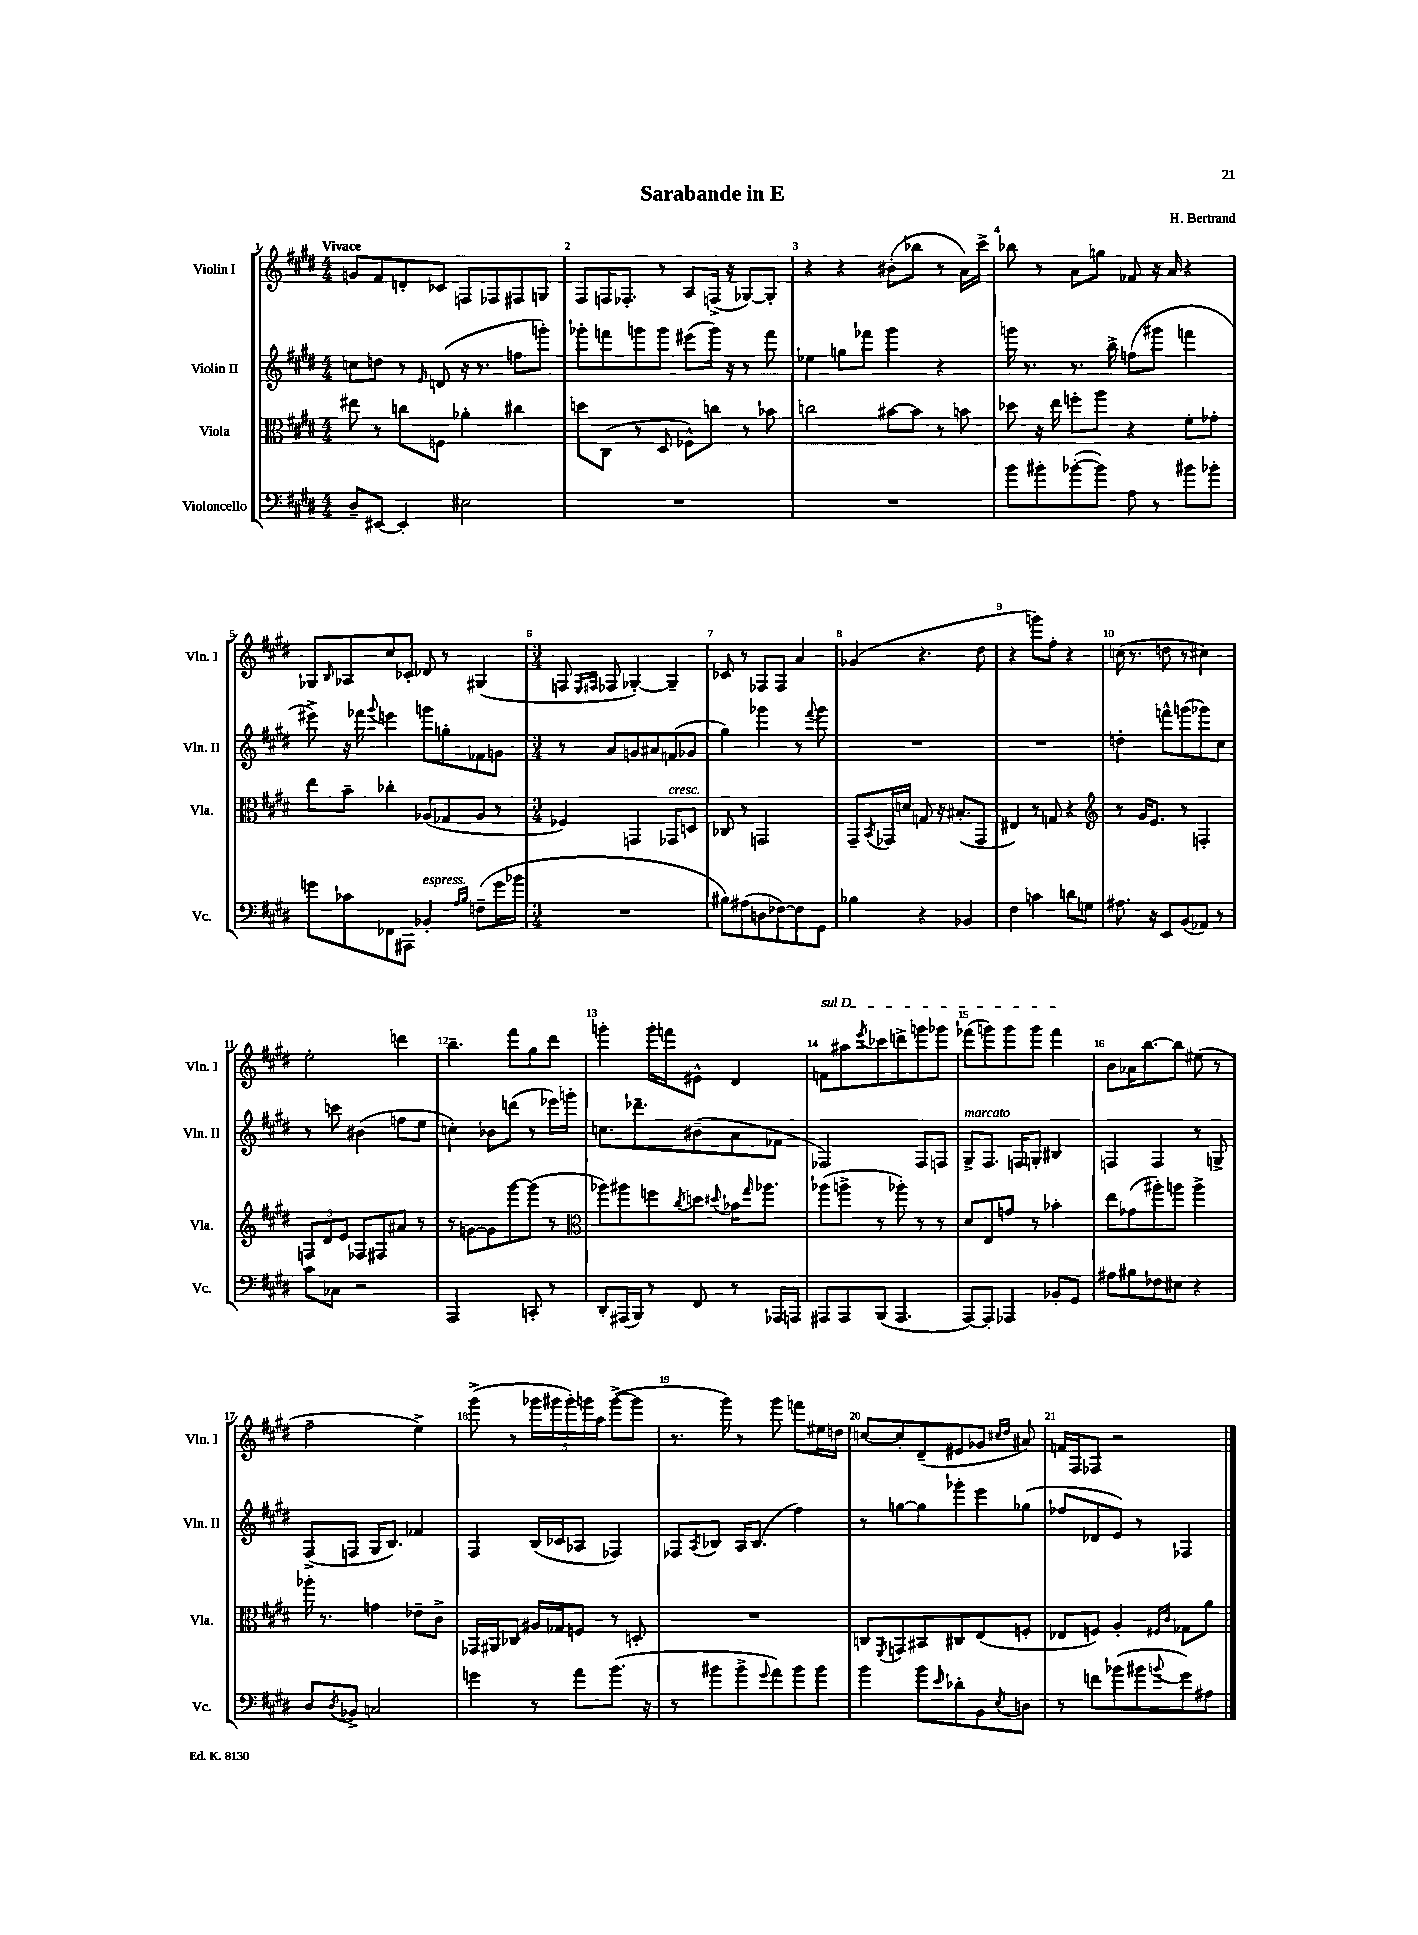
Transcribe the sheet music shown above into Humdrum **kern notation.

**kern	**kern	**kern	**kern
*part4	*part3	*part2	*part1
*staff4	*staff3	*staff2	*staff1
*I"Violoncello	*I"Viola	*I"Violin II	*I"Violin I
*I'Vc.	*I'Vla.	*I'Vln. II	*I'Vln. I
*clefF4	*clefC3	*clefG2	*clefG2
*k[f#c#g#d#]	*k[f#c#g#d#]	*k[f#c#g#d#]	*k[f#c#g#d#]
*M4/4	*M4/4	*M4/4	*M4/4
=1	=1	=1	=1
!	!	!	!LO:TX:a:B:t=Vivace
8D#~/L	8ee#X\	8ccn\L	8gn/L
[8EE#X/J	8r	8ddn\J	8f#/
4EE#'/]	8ccn\L	8r	8dn'/
.	.	16qqe/	.
.	8Fn\J	(8dn/	8c-X/J
2E#X\	4a-X'\	16r	8Fn/L
.	.	8.r	.
.	.	.	8F-X/
.	4cc#X\	8ffn\L	8F#X/
.	.	8gggn'\J)	8Gn/J
=2	=2	=2	=2
1r	8ddn\L	8ggg-X'\L	8F#/L
.	(8C#\J	8fffn\	16Fn/K
.	.	.	8.F-X'/J
.	8r	8gggn\	.
.	8D#/	8ggg\J	8r
.	8F-X^^\L)	(8eee#X\L	8A/L
.	8ccn\J	16ggg\Jk)	(16Fn^/Jk
.	.	16r	16r
.	8r	8r	[8G-X/L)
.	8b-X\	8fff\	8G-'/J]
=3	=3	=3	=3
1r	2ccn\	4ee-X\	4r
.	.	8ggn\L	4r
.	.	8fff-X\J	.
.	[8b#X\L	4ggg#\	(8b#X'\L
.	8b#\J]	.	8bb-X\J
.	8r	4r	8r
.	8bn\	.	16a\LL)
.	.	.	16ccc#^\JJ
=4	=4	=4	=4
8b\L	8dd-X\	16gggn\	8bb-X\
.	.	8.r	.
8b#X'\	16r	.	8r
.	16ee\	.	.
([8b-X'\	8ffn'\L	8.r	8a\L
8b-\J])	8aa\J	.	8ggn\J
.	.	16bb^\	.
8A\	4r	(8ffn\L	8f-X/
8r	.	8ggg#X\J	16r
.	.	.	16a/
8b#X\L	8f#'\L	4fffn\	4r
8b-X'\J	8g-X'\J	.	.
!!LO:LB:g=z
=5	=5	=5	=5
8gn\L	8ee\L	8eee#X^\)	8G-X/L
.	.	.	16qqB/
8c-X\	8b~\J	16r	8A-X/
.	.	16fff-X\	.
.	.	8qqggg#/	.
8FF-X\	4cc-X'\	4eeen\	8cc#/
8AAA#X\J	.	.	8c-X'/J
!LO:TX:a:i:t=espress.	!	!	!
4BB-X'/	(8A-X/L	8gggn\L	8d-X/
.	8G-X/	8ggn'\	8r
16qqA/LL	.	.	.
16qqB/JJ	.	.	.
(8Fn~\L	8A-/J	8f-X\	(4G#X/
16g\L	8r	8gn\J	.
16b-X\JJ	.	.	.
=6	=6	=6	=6
*M3/4	*M3/4	*M3/4	*M3/4
2.r	4F-X/)	8r	8Fn/
.	.	.	16qqE/LL
.	.	.	16qqF#X/JJ
.	.	8a/L	8F-X/
.	4GGn/	8gn/	[4G-X'/)
.	.	8a#X/	.
!	!LO:TX:a:i:t=cresc.	!	!
.	8GG-X/L	(8fn/	4G-~/]
.	8Dn/J	8g-X/J	.
=7	=7	=7	=7
8B#X\L)	8C-X/	4gg#\)	8c-X/
(8A#X\	8r	.	8r
8Dn\	2GGn/	4ggg-X\	8F-X/L
[8F-X\)	.	.	8F-/J
8F-\]	.	8r	4a/
.	.	8qqfff#/	.
8GG#\J	.	8ggg-\	.
=8	=8	=8	=8
4B-X\	8GG#~/L	2.r	(4g-X/
.	8qBB/	.	.
.	16GG-X/L	.	.
.	16dn/JJ	.	.
4r	8Gn/	.	4.r
.	16r	.	.
.	(8.B#X'/L	.	.
4BB-X/	.	.	.
.	8GG-/J	.	8dd#\
=9	=9	=9	=9
4F#\	4E#X/)	2.r	4r
4cn\	8r	.	8gggn\L)
.	8Gn/	.	8ff#'\J
8dn\L	4r	.	4r
8Gn\J	.	.	.
=10	=10	=10	=10
*	*clefG2	*	*
8.A#X\	8r	4ddn'\	(16ccn\
.	.	.	8.r
.	16g#/KL	.	.
16r	8.e/J	.	.
8EE/L	.	8fffn^^\L	8ddn\
(8BB/	8r	(8gggn\	8r
8AA-X/J)	4Fn'/	8ggg-X\)	4cc#X\)
8r	.	8cc#\J	.
!!LO:LB:g=z
=11	=11	=11	=11
8c#\L	12Fn/L	8r	2ee'\
.	12d#/	.	.
8C-X\J	.	8cccn\	.
.	12e/J	.	.
2r	8F-X/L	(4b#X\	.
.	8F#X/	.	.
.	8a#X/J	8ffn\L	4dddn\
.	8r	8ee\J	.
=12	=12	=12	=12
2AAA/	8r	4ccn'\)	4.bb~\
.	[8gn\L	.	.
.	8g\]	8b-X\L	.
.	[8ggg#\	(8dddn\J	8fff#\L
8CCn'/	(8ggg#\J]	8r	8gg#\
8r	8r	16eee-X\LL)	8ddd#\J
.	.	16gggn'\JJ	.
=13	=13	=13	=13
*	*clefC3	*	*
8DD#'/L	8aa-X\L)	8.ccn\L	4gggn'\
(16AAA#X/L	8aa#X\	.	.
16BBB/JJ)	.	8.ddd-X~\	.
8r	8ffn\	.	16ggg'\LL
.	.	.	16fffn\J
.	8qcc#/	.	.
8FF#/	8ddn\J	(8b#X~\	8e#X^^\J
.	8qqdd#X/	.	.
8r	16b-X\KL	8a\	4d#/
.	16qqgg#/	.	.
.	8.aa-X\J	.	.
16AAA-X/LL	.	8f-X\J	.
16AAAn/JJ	.	.	.
=14	=14	=14	=14
!	!	!	!LO:TX:a:i:t=sul D
8AAA#X/L	(8aa-X\L	2F-X/)	8fn\L
8AAA#/	8aan^\J	.	8aa#X\
.	.	.	8qeee/
(8BBB/J	8r	.	8ccc-X\
4.AAA#/	8aa-X'\)	.	8dddn^\
.	8r	8F-/L	8gggn\
.	8r	8Fn/J	8ggg-X\J
=15	=15	=15	=15
!	!	!LO:TX:a:i:t=marcato	!
[8AAA/L)	8d#/L	8G#^/L	(8fff-X\L
8AAA'/J]	8E/	8.F#/J	8gggn\)
4AAA-X/	8gn/J	.	8ggg\
.	.	16Fn/KL	.
.	8r	8Gn'/J	8ggg\J
8BB-X'/L	4b-X'\	4B#X/	4fff-\
8GG#/J	.	.	.
=16	=16	=16	=16
8A#X\L	8ee\L	4Fn/	8b\L
8B#X\	(8g-X\	.	16a-X\K
.	.	.	[8.bb\
8F-X\	8aa#X'\)	4F/	.
8E#X\J	8aan\J	.	8bb\J]
4r	4aa^\	8r	(8ee#X\
.	.	8Gn^/	8r
!!LO:LB:g=z
=17	=17	=17	=17
8D#/L	16aa-X'\	(8F#^/L	2ff#~\
.	8.r	.	.
8qD#/	.	.	.
8BB-X^/J	.	8Fn/J	.
2Cn/	4gn\	16G#/KL	.
.	.	8.B/J)	.
.	8e-X~\L	4f-X/	4ee^\)
.	8c#^\J	.	.
=18	=18	=18	=18
4gn\	16GG-X/LL	4F#/	(8ggg#^\
.	16AA#X/J	.	.
.	8C-X/J	.	8r
8r	16A#X/LL	(16B/LL	20ggg-X\LL
.	.	.	20ggg#X\
.	16G-X/J	16c-X/J	.
.	.	.	20ggg#'\)
8a\L	8Fn/J	8A-X/J	.
.	.	.	20gggn\
.	.	.	20aa\JJ
(8.b\J	8r	4F-X/)	([8ggg^\L
.	8Dn'/	.	8ggg\J]
16r	.	.	.
=19	=19	=19	=19
8r	2.r	8F-X/L	8.r
.	.	8qA/	.
8b#X\L	.	8B-X/J	.
.	.	.	16ggg#\)
8b#^\	.	16A/KL	8r
.	.	(8.B-/J	.
8qqg#/	.	.	.
8a\)	.	.	8ggg#\
8b#\	.	4ff#\)	8fffn\L
8b#\J	.	.	16ee#X\L
.	.	.	16ddn\JJ
=20	=20	=20	=20
4b\	8Cn/L	8r	[8ccn/L
.	8qFF#/	.	.
.	8GGn/	[8ggn\L	8cc'/]
8b\L	8BB#X/	8gg\]	(8d#~/
16qqe/	.	.	.
8d-X'\	8C#X/	8ggg-X'\	8e#X/
8BB\	(8E/	8eee\	8g-X/J
.	.	.	16qqcc#X/LL
8qE/	.	.	16qqdd#/JJ
8Dn\J	8Fn'/J	(8gg-X\J	8a#X/)
=21	=21	=21	=21
8r	8E-X/L	8ff-X/L	16fn/LL
.	.	.	16F#/J
8fn\L	8Fn/J)	8d-X/	8F-X/J
(8b-X\	4A'/	8e/J)	2r
8b#X\	.	8r	.
.	16qqF#X/LL	.	.
8qqbn/	16qqc#/JJ	.	.
8g#\)	8G-X\L	4F-X/	.
8A#X\J	8a\J	.	.
==	==	==	==
*-	*-	*-	*-
